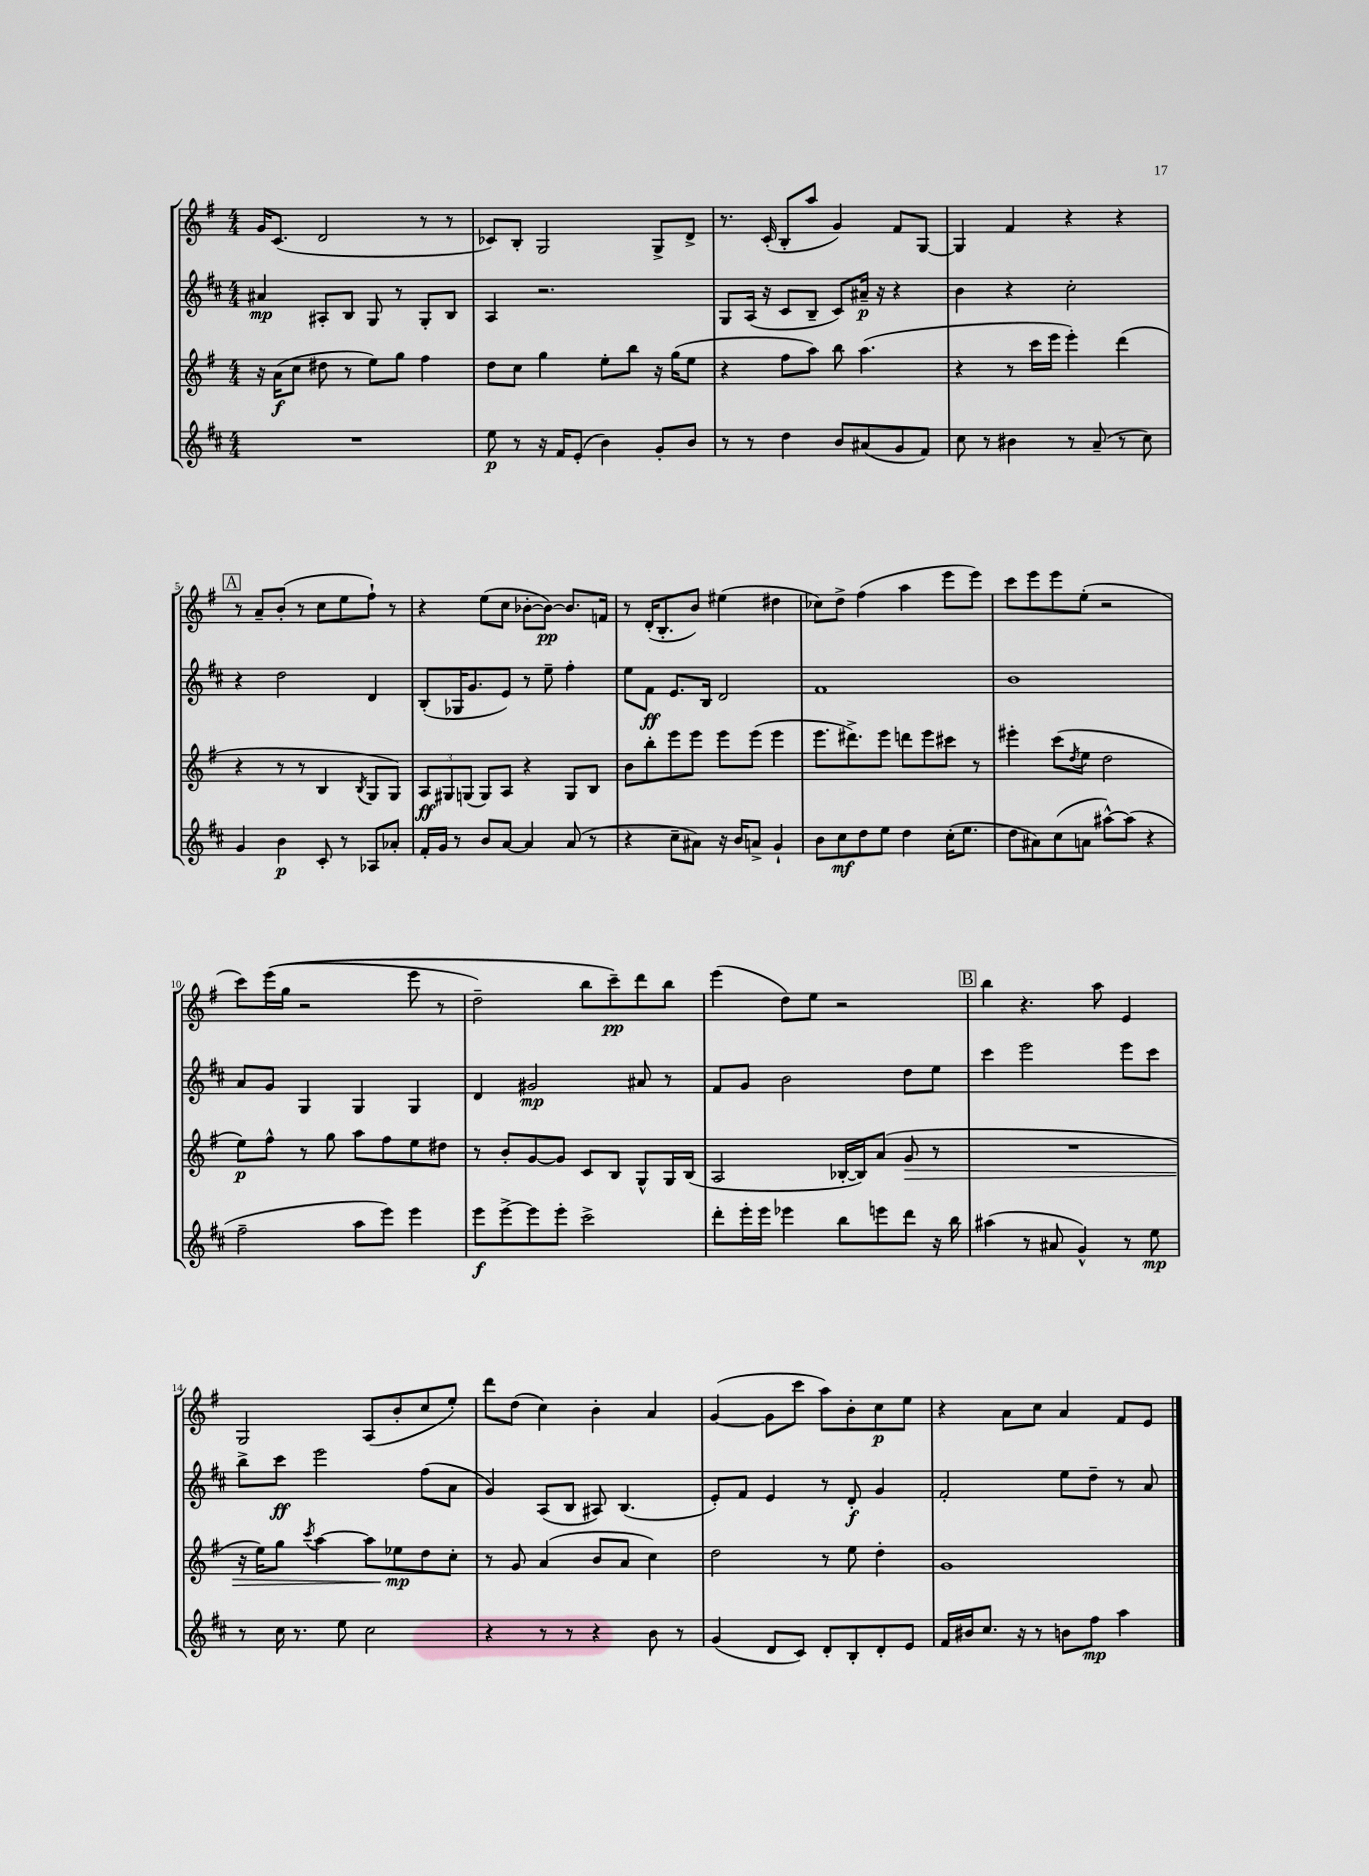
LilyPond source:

<<
\new StaffGroup <<
\new Staff = "s0" {
    \clef treble \key g \major \numericTimeSignature \time 4/4
    g'16 c'8.( d'2 r8 r8 |
    ces'8) b8-. g2 g8-> d'8-> |
    r8. c'16-.( b8-. a''8 g'4) fis'8 g8~ |
    g4 fis'4 r4 r4 |
    \mark \markup { \box "A" } r8 a'8-- b'8-.( r8 c''8 e''8 fis''8-!) r8 |
    r4 e''8( c''8 bes'8~-. bes'8~\pp) bes'8. f'16 |
    r8 d'16-.( b8.-. b'8) eis''4( dis''4 |
    ces''8) d''8-> fis''4( a''4 e'''8 e'''8) |
    c'''8 e'''8 e'''8 e''8-.( r2 |
    c'''8) e'''16(\( g''16 r2 e'''8 r8 |
    d''2--) b''8 c'''8--\pp\) d'''8 b''8 |
    e'''4( d''8) e''8 r2 |
    \mark \markup { \box "B" } b''4 r4. a''8 e'4 |
    g2 a8( b'8-. c''8 e''8-.) |
    d'''8 d''8( c''4) b'4-. a'4 |
    g'4~( g'8 c'''8 a''8) b'8-. c''8\p e''8 |
    r4 a'8 c''8 a'4 fis'8 e'8 \bar "|." |
}
\new Staff = "s1" {
    \clef treble \key d \major \numericTimeSignature \time 4/4
    ais'4\mp ais8-. b8 g8 r8 g8-. b8 |
    a4 r2. |
    g8 a16( r16 cis'8 b8-- cis'8) ais'16--\p r16 r4 |
    b'4 r4 cis''2-. |
    \mark \markup { \box "A" } r4 d''2 d'4 |
    b8-.( ges16 g'8. e'8) r8 e''8-- fis''4-. |
    e''8 fis'8\ff e'8. b16 d'2 |
    fis'1 |
    b'1 |
    a'8 g'8 g4 g4 g4 |
    d'4 gis'2\mp ais'8 r8 |
    fis'8 g'8 b'2 d''8 e''8 |
    \mark \markup { \box "B" } cis'''4 e'''2 e'''8 cis'''8 |
    b''8-> cis'''8\ff e'''2 fis''8( a'8 |
    g'4) a8( b8 ais8) b4.( |
    e'8-.) fis'8 e'4 r8 d'8-.\f g'4 |
    fis'2-. e''8 d''8-- r8 a'8 \bar "|." |
}
\new Staff = "s2" {
    \clef treble \key g \major \numericTimeSignature \time 4/4
    r16 a'16\f( c''8 dis''8 r8 e''8) g''8 fis''4 |
    d''8 c''8 g''4 e''8-. b''8 r16 g''16( e''8 |
    r4 fis''8 a''8) b''8 a''4.( |
    r4 r8 c'''16 e'''16 e'''4-.) d'''4( |
    \mark \markup { \box "A" } r4 r8 r8 b4 \acciaccatura { b8 } g8 g8) |
    \tuplet 3/2 { a8\ff gis8 g8( } g8) a8 r4 g8 b8 |
    b'8 b''8-. e'''8 e'''8 e'''8 e'''8( e'''4 |
    e'''8. dis'''8.->) e'''8 d'''8 e'''8 cis'''8 r8 |
    eis'''4-. c'''8( \acciaccatura { d''8 } e''8 d''2 |
    e''8\p) fis''8-^ r8 g''8 a''8 fis''8 e''8 dis''8 |
    r8 b'8-. g'8~ g'8 c'8 b8 g8-^ g16 b16( |
    a2 bes16~-. bes16) a'8( g'8\> r8 |
    \mark \markup { \box "B" } R1 |
    r16 e''16) g''8 \acciaccatura { c'''8 } a''4~ a''8 ees''8\mp\! d''8 c''8-. |
    r8 g'8 a'4( b'8 a'8 c''4) |
    d''2 r8 e''8 d''4-. |
    g'1 \bar "|." |
}
\new Staff = "s3" {
    \clef treble \key d \major \numericTimeSignature \time 4/4
    R1 |
    e''8\p r8 r16 fis'16 e'8-.( b'4) g'8-. b'8 |
    r8 r8 d''4 b'8 ais'8( g'8 fis'8) |
    cis''8 r8 bis'4 r8 a'8--( r8 cis''8) |
    \mark \markup { \box "A" } g'4 b'4\p cis'8-. r8 aes8 aes'8-. |
    fis'16-. g'16 r8 b'8 a'8~ a'4 a'8( r8 |
    r4 cis''8-- ais'8) r16 b'16 a'8-> g'4-! |
    b'8 cis''8\mf d''8 e''8 d''4 cis''16-.( e''8. |
    d''8 ais'8) cis''8( a'8 ais''8~-^) ais''8( r4 |
    fis''2-- a''8 e'''8) e'''4 |
    e'''8\f e'''8~-> e'''8 e'''8-. cis'''2-> |
    d'''8-. e'''16-. e'''16 ees'''4 b''8 e'''8 d'''8 r16 b''16 |
    \mark \markup { \box "B" } ais''4( r8 ais'8 g'4-^) r8 e''8\mp |
    r8 cis''16 r8. e''8 cis''2 |
    r4 r8 r8 r4 b'8 r8 |
    g'4( d'8 cis'8) d'8-. b8-. d'8-. e'8 |
    fis'16 bis'16 cis''8. r16 r8 b'8 fis''8\mp a''4 \bar "|." |
}
>>
>>
